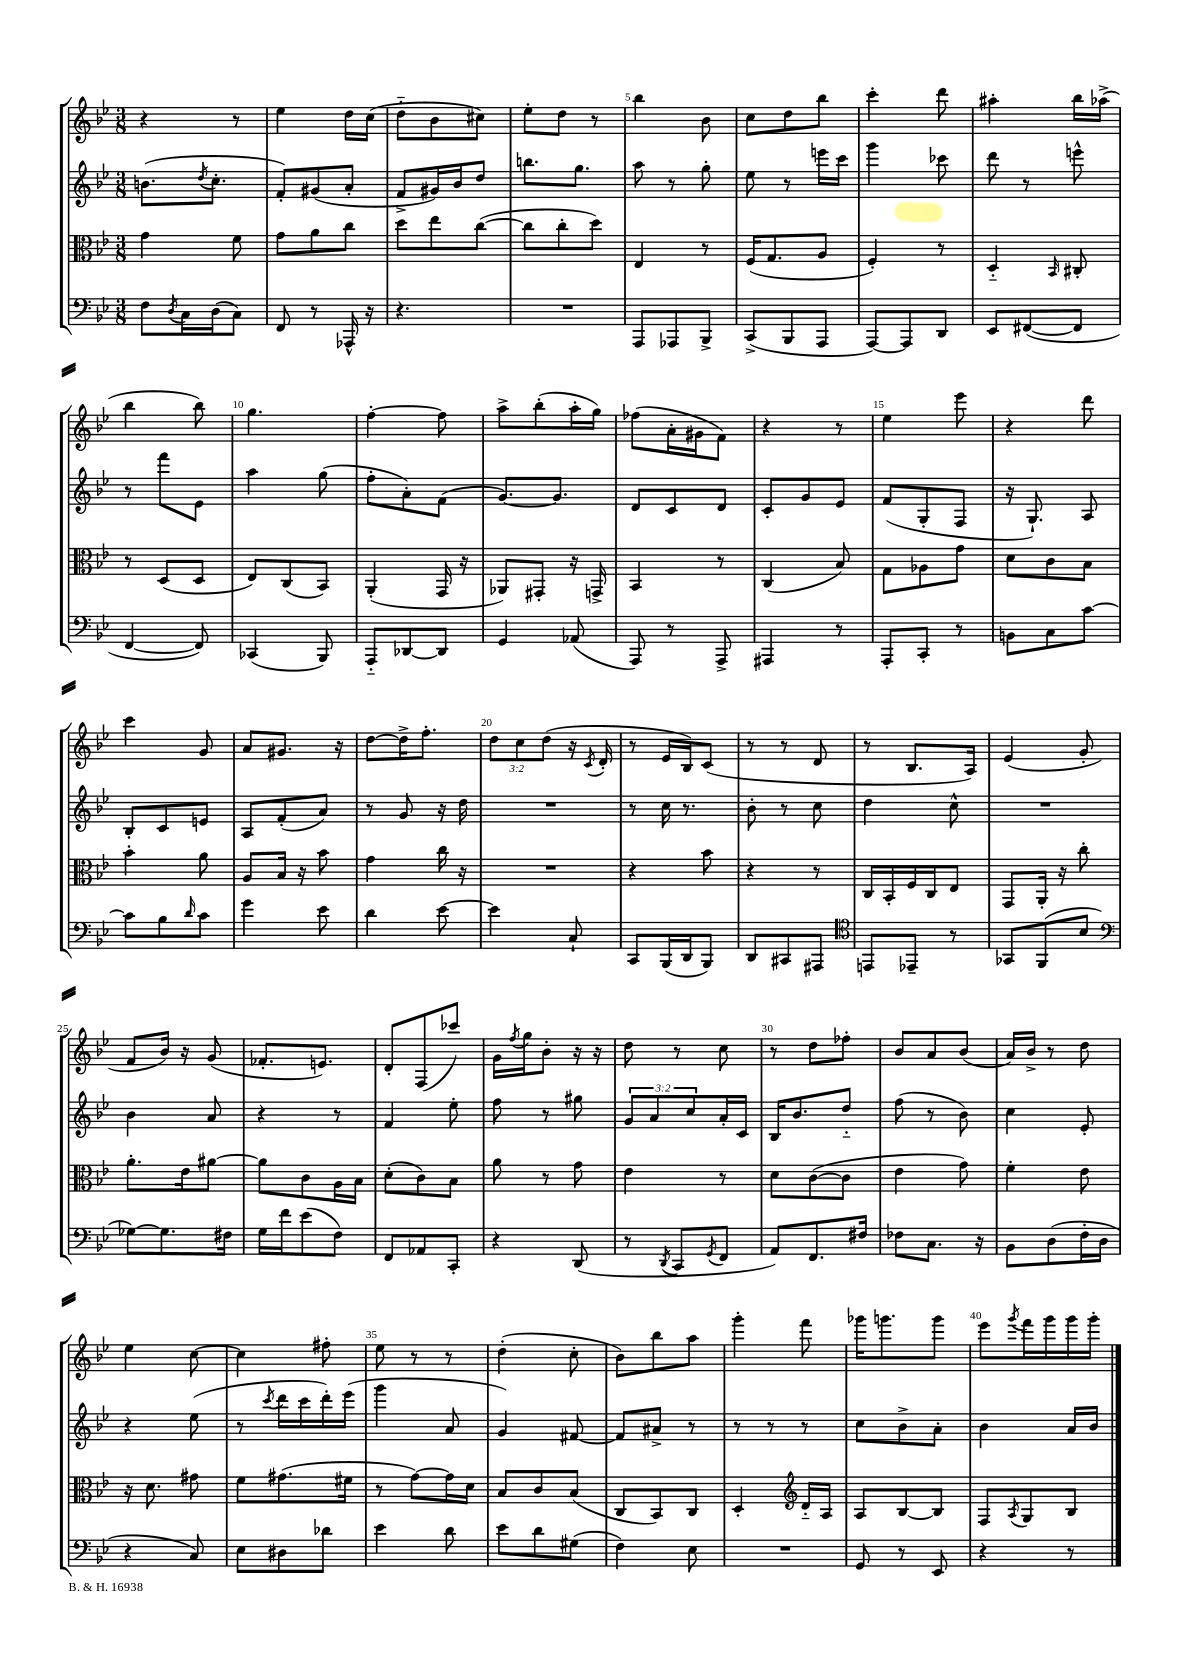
<<
\new StaffGroup <<
\new Staff = "s0" {
    \clef treble \key bes \major \numericTimeSignature \time 3/8 \override Staff.TupletNumber.text = #tuplet-number::calc-fraction-text
    r4 r8 |
    ees''4 d''16 c''16( |
    d''8-_ bes'8 cis''8) |
    ees''8-. d''8 r8 |
    bes''4 bes'8 |
    c''8 d''8 bes''8 |
    c'''4-. d'''8 |
    ais''4-. bes''16 aes''16->( |
    bes''4 bes''8) |
    g''4. |
    f''4~-. f''8 |
    a''8-> bes''8-.( a''16-. g''16) |
    fes''8( a'16-. gis'16 f'8) |
    r4 r8 |
    ees''4 ees'''8 |
    r4 d'''8 |
    c'''4 g'8 |
    a'8 gis'8. r16 |
    d''8~ d''16-> f''8.-. |
    \tuplet 3/2 { d''8 c''8 d''8( } r16 \acciaccatura { c'8 } d'16-. |
    r8 ees'16 bes16) c'8( |
    r8 r8 d'8 |
    r8 bes8. a16) |
    ees'4( g'8-. |
    f'8 bes'16) r16 g'8( |
    fes'8.-. e'8.) |
    d'8-. f8( ces'''8) |
    g'16 \acciaccatura { f''8 } g''16 bes'8-. r16 r16 |
    d''8 r8 c''8 |
    r8 d''8 fes''8-. |
    bes'8 a'8 bes'8( |
    a'16) bes'16-> r8 d''8 |
    ees''4 c''8~ |
    c''4 fis''8-. |
    ees''8 r8 r8 |
    d''4-.( c''8-. |
    bes'8) bes''8 a''8 |
    g'''4-. f'''8 |
    ges'''16 g'''8. g'''8 |
    ees'''8 \acciaccatura { g'''8 } f'''16 g'''16 g'''16 g'''16-. \bar "|." |
}
\new Staff = "s1" {
    \clef treble \key bes \major \numericTimeSignature \time 3/8 \override Staff.TupletNumber.text = #tuplet-number::calc-fraction-text
    b'8.( \acciaccatura { d''8 } c''8.-. |
    f'8-.) gis'8( a'8-. |
    f'8-> gis'16) bes'16 d''8 |
    b''8. g''8. |
    a''8 r8 g''8-. |
    ees''8 r8 e'''16 c'''16 |
    g'''4 ces'''8 |
    d'''8 r8 e'''8-^ |
    r8 f'''8 ees'8 |
    a''4 g''8( |
    f''8-. a'8-.) f'8( |
    g'8.~) g'8. |
    d'8 c'8 d'8 |
    c'8-. g'8 ees'8 |
    f'8( g8-. f8 |
    r16 g8.-!) a8 |
    bes8-. c'8 e'8 |
    a8 f'8-.( a'8) |
    r8 g'8 r16 d''16 |
    R4. |
    r8 c''16 r8. |
    bes'8-. r8 c''8 |
    d''4 c''8-^ |
    R4. |
    bes'4 a'8 |
    r4 r8 |
    f'4 ees''8-. |
    f''8 r8 gis''8 |
    \tuplet 3/2 { g'8 a'8 c''8 } a'16-. c'16 |
    bes16 bes'8. d''8-_ |
    f''8( r8 bes'8) |
    c''4 ees'8-. |
    r4 ees''8( |
    r8 \acciaccatura { c'''8 } d'''16 c'''16 d'''16-.) ees'''16( |
    g'''4 a'8 |
    g'4) fis'8~ |
    fis'8 ais'8-> r8 |
    r8 r8 r8 |
    c''8 bes'8-> a'8-. |
    bes'4 a'16 bes'16 \bar "|." |
}
\new Staff = "s2" {
    \clef alto \key bes \major \numericTimeSignature \time 3/8
    g'4 f'8 |
    g'8 a'8 c''8 |
    d''8 ees''8 c''8~( |
    c''8 c''8-. d''8) |
    ees4 r8 |
    f16( g8. a8 |
    f4-.) r8 |
    d4-_ \grace { bes,16 } cis8-. |
    r8 d8( d8 |
    ees8) c8( bes,8) |
    a,4-.( g,16 r16 |
    aes,8) gis,8-. r16 g,16-> |
    bes,4 r8 |
    c4( bes8) |
    g8 aes8 g'8 |
    d'8 c'8 bes8 |
    bes'4-. a'8 |
    a8 bes16 r16 bes'8 |
    g'4 c''16 r16 |
    R4. |
    r4 bes'8 |
    r4 r8 |
    c16 bes,16-. f16 c16 ees8 |
    g,8 a,16-. r16 c''8-. |
    a'8.-. ees'16 ais'8~ |
    ais'8 c'8 a16 bes16 |
    d'8-.( c'8) bes8 |
    a'8 r8 g'8 |
    ees'4 r8 |
    d'8 c'8~( c'8 |
    ees'4 g'8) |
    f'4-. ees'8 |
    r16 d'8. gis'8 |
    f'8 gis'8.( fis'16 |
    r8 g'8~) g'16 d'16 |
    bes8 c'8 bes8( |
    c8 bes,8) c8 |
    d4-. \clef treble d'16-_ a16 |
    a8 bes8~ bes8 |
    f8 \acciaccatura { a8 } g8 bes8 \bar "|." |
}
\new Staff = "s3" {
    \clef bass \key bes \major \numericTimeSignature \time 3/8
    f8 \acciaccatura { d8 } c16 d16( c8) |
    f,8 r8 aes,,16-^ r16 |
    r4. |
    R4. |
    a,,8 aes,,8 bes,,8-> |
    c,8->( bes,,8 a,,8 |
    a,,8~) a,,8 d,8 |
    ees,8 fis,8~( fis,8 |
    f,4~ f,8) |
    ces,4( bes,,8) |
    a,,8-_ des,8~ des,8 |
    g,4 aes,8( |
    a,,8) r8 a,,8-> |
    ais,,4 r8 |
    a,,8-. c,8-. r8 |
    b,8 c8 c'8~ |
    c'8 bes8 \grace { d'16 } c'8 |
    g'4 ees'8 |
    d'4 ees'8~ |
    ees'4 c8-! |
    c,8 bes,,16( d,16 bes,,8) |
    d,8 cis,8 ais,,8 |
    \clef tenor e,8 ees,8-- r8 |
    ges,8 f,8( bes8 |
    \clef bass ges8~) ges8. fis16 |
    g16 f'16 ees'8( f8) |
    f,8 aes,8 c,8-. |
    r4 d,8( |
    r8 \acciaccatura { d,8 } c,8 \acciaccatura { g,8 } f,8 |
    a,8) f,8. fis16 |
    fes8 c8. r16 |
    bes,8 d8( f16-. d16 |
    r4 c8) |
    ees8 dis8 des'8 |
    ees'4 d'8 |
    ees'8 d'8 gis8( |
    f4) ees8 |
    R4. |
    g,8 r8 ees,8 |
    r4 r8 \bar "|." |
}
>>
>>
\layout { \context { \Score \override BarNumber.break-visibility = ##(#f #t #t) barNumberVisibility = #(every-nth-bar-number-visible 5) } }
